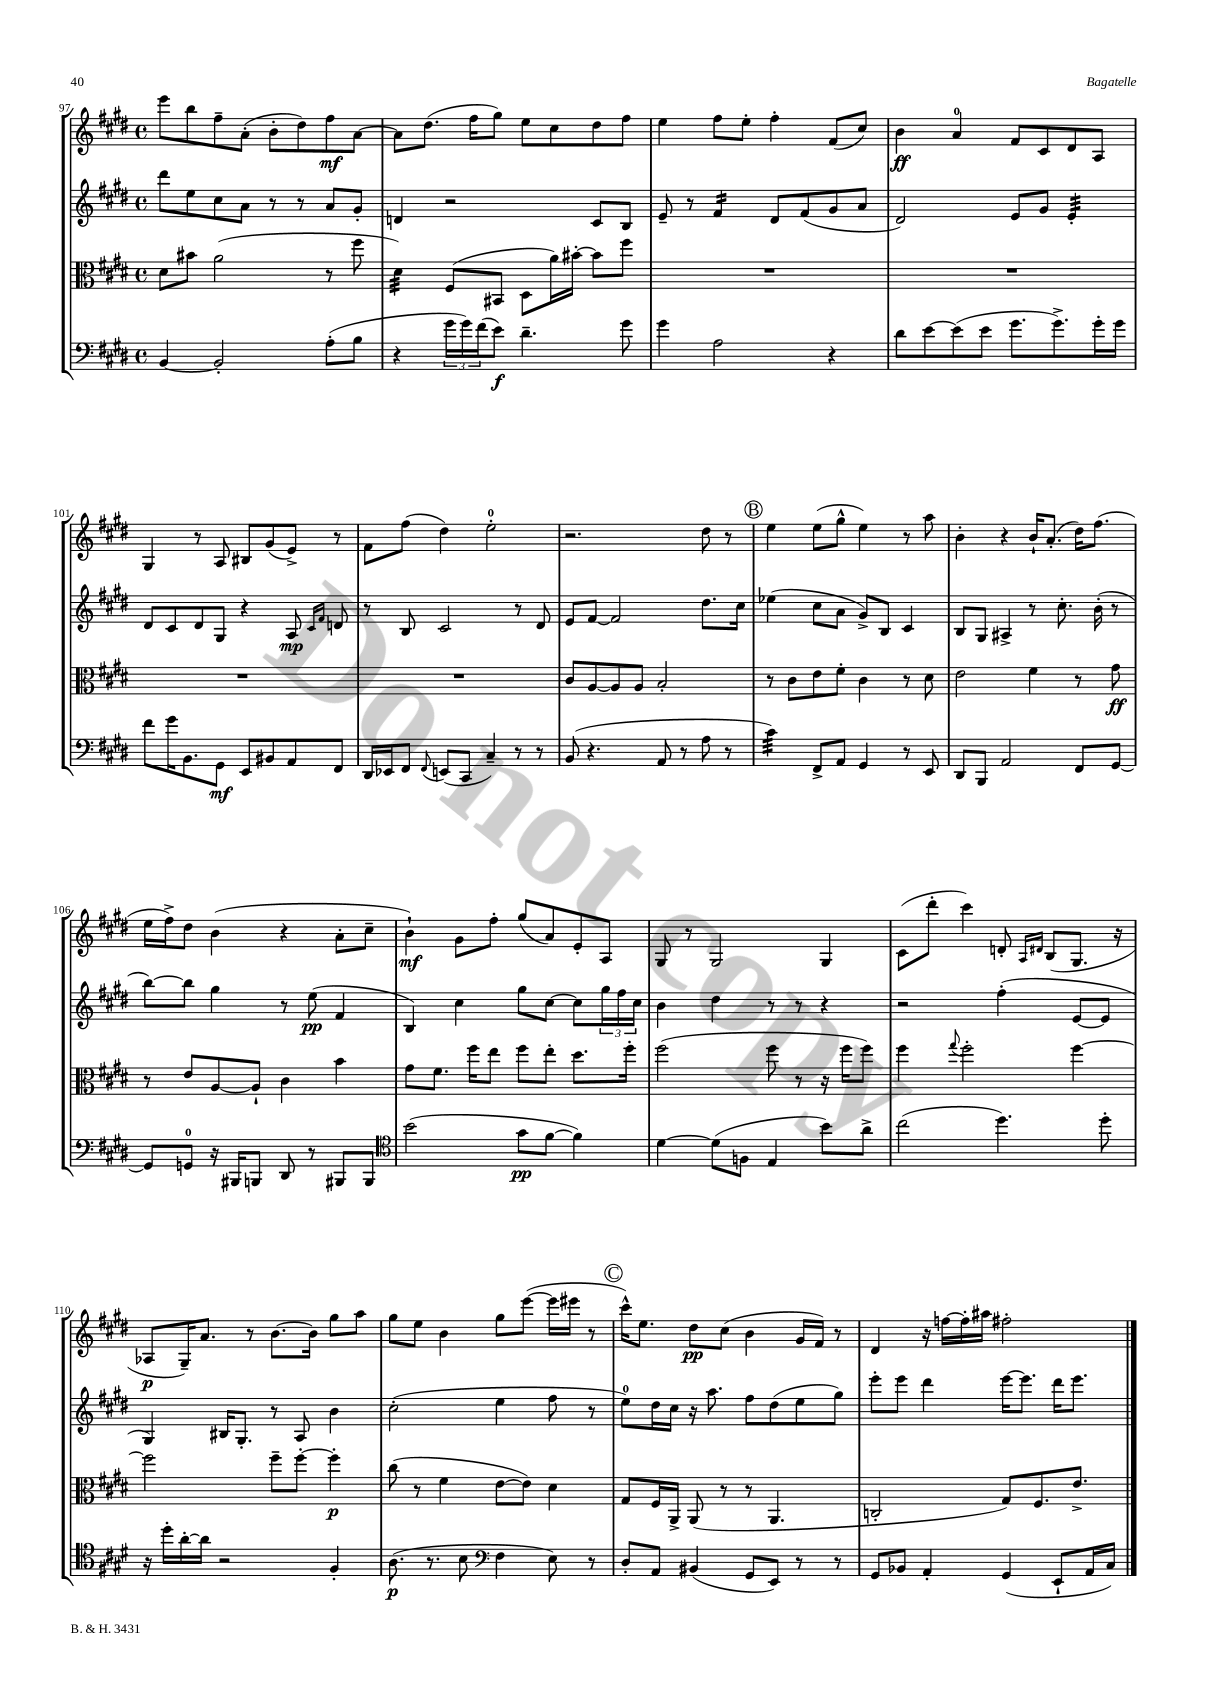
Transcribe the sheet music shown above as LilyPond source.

<<
\new StaffGroup <<
\new Staff = "s0" {
    \clef treble \key e \major \defaultTimeSignature \time 4/4
    e'''8 b''8 fis''8-- a'8-.( b'8-. dis''8) fis''8\mf a'8~ |
    a'8 dis''8.( fis''16 gis''8) e''8 cis''8 dis''8 fis''8 |
    e''4 fis''8 e''8-. fis''4-. fis'8( cis''8) |
    b'4\ff a'4-0 fis'8 cis'8 dis'8 a8 |
    gis4 r8 a8 bis8 gis'8( e'8->) r8 |
    fis'8 fis''8( dis''4) e''2-0-. |
    r2. dis''8 r8 |
    \mark \markup { \circle "B" } e''4 e''8( gis''8-^ e''4) r8 a''8 |
    b'4-. r4 b'16-! a'8.-.( dis''16) fis''8.( |
    e''16 fis''16->) dis''8 b'4( r4 a'8-. cis''8-- |
    b'4-!\mf) gis'8 fis''8-. gis''8( a'8) e'8-. a8 |
    gis8 r8 gis2 gis4 |
    cis'8( dis'''8-. cis'''4) d'8-. \grace { a16 dis'16 } b8( gis8. r16 |
    aes8\p gis16--) a'8. r8 b'8.~ b'16 gis''8 a''8 |
    gis''8 e''8 b'4 gis''8 e'''8~( e'''16 eis'''16 r8 |
    \mark \markup { \circle "C" } cis'''16-^) e''8. dis''8\pp cis''8( b'4 gis'16 fis'16) r8 |
    dis'4 r16 f''16~ f''16-. ais''16 fis''2-. \bar "|." |
}
\new Staff = "s1" {
    \clef treble \key e \major \defaultTimeSignature \time 4/4
    dis'''8 e''8 cis''8 a'8 r8 r8 a'8 gis'8-. |
    d'4 r2 cis'8 b8 |
    e'8-- r8 fis'4:16 dis'8 fis'8( gis'8 a'8 |
    dis'2) e'8 gis'8 e'4:32-. |
    dis'8 cis'8 dis'8 gis8 r4 a8\mp \grace { cis'16 fis'16 } d'8 |
    r8 b8 cis'2 r8 dis'8 |
    e'8 fis'8~ fis'2 dis''8. cis''16 |
    \mark \markup { \circle "B" } ees''4( cis''8 a'8 gis'8->) b8 cis'4 |
    b8 gis8 ais4-> r8 cis''8.-. b'16-.( r8 |
    b''8~) b''8 gis''4 r8 e''8\pp( fis'4 |
    b4) cis''4 gis''8 cis''8~ cis''8 \tuplet 3/2 { gis''16 fis''16 cis''16 } |
    b'4 dis''4 r8 r8 r4 |
    r2 fis''4-.( e'8~ e'8 |
    gis4) bis16 gis8.-. r8 a8 b'4 |
    cis''2-.( e''4 fis''8 r8 |
    \mark \markup { \circle "C" } e''8-0) dis''16 cis''16 r16 a''8. fis''8 dis''8( e''8 gis''8) |
    e'''8-. e'''8 dis'''4 e'''16~ e'''8. dis'''16 e'''8. \bar "|." |
}
\new Staff = "s2" {
    \clef alto \key e \major \defaultTimeSignature \time 4/4
    dis'8 bis'8 a'2( r8 fis''8 |
    dis'4:32) fis8( bis,8 dis8 a'16) bis'16~-. bis'8 fis''8 |
    R1 |
    R1 |
    R1 |
    R1 |
    cis'8 a8~ a8 a8 b2-. |
    \mark \markup { \circle "B" } r8 cis'8 e'8 fis'8-. cis'4 r8 dis'8 |
    e'2 fis'4 r8 gis'8\ff |
    r8 e'8 a8~ a8-! cis'4 b'4 |
    gis'8 fis'8. fis''16 e''8 fis''8 e''8-. dis''8. fis''16-. |
    fis''2( fis''8 r8 r16 fis''16 fis''8) |
    fis''4 \appoggiatura { gis''8 } fis''2-. fis''4~ |
    fis''2 fis''8-- fis''8~-. fis''4-.\p |
    cis''8( r8 fis'4 e'8~ e'8) dis'4 |
    \mark \markup { \circle "C" } gis8 fis16 a,16-> a,8( r8 r8 a,4. |
    c2-. gis8) fis8. e'8.-> \bar "|." |
}
\new Staff = "s3" {
    \clef bass \key e \major \defaultTimeSignature \time 4/4
    b,4~ b,2-. a8-.( b8 |
    r4 \tuplet 3/2 { gis'16 gis'16) fis'16( } e'8\f) dis'4.-- gis'8 |
    gis'4 a2 r4 |
    dis'8 e'8~ e'8( e'8 gis'8. gis'8.->) gis'16-. gis'16 |
    fis'8 gis'16 b,8. gis,8\mf e,8 bis,8 a,8 fis,8 |
    dis,16 ees,16 fis,8 \appoggiatura { fis,8 } e,8( cis,8 cis4--) r8 r8 |
    b,8( r4. a,8 r8 a8 r8 |
    \mark \markup { \circle "B" } cis'4:32) fis,8-> a,8 gis,4 r8 e,8 |
    dis,8 b,,8 a,2 fis,8 gis,8~ |
    gis,8 g,8-0 r16 bis,,16 b,,8 dis,8 r8 bis,,8 bis,,8 |
    \clef tenor b'2( gis'8\pp fis'8~ fis'4) |
    dis'4~ dis'8( f8 e4 b'8) a'8-> |
    cis''2( dis''4.) dis''8-. |
    r16 dis''16-. a'16~-. a'16 r2 fis4-. |
    a8.\p( r8. b8 \clef bass fis4 e8) r8 |
    \mark \markup { \circle "C" } dis8-. a,8 bis,4( gis,8 e,8) r8 r8 |
    gis,8 bes,8 a,4-. gis,4( e,8-! a,16 cis16) \bar "|." |
}
>>
>>
\layout { \context { \Score currentBarNumber = #97 } }
